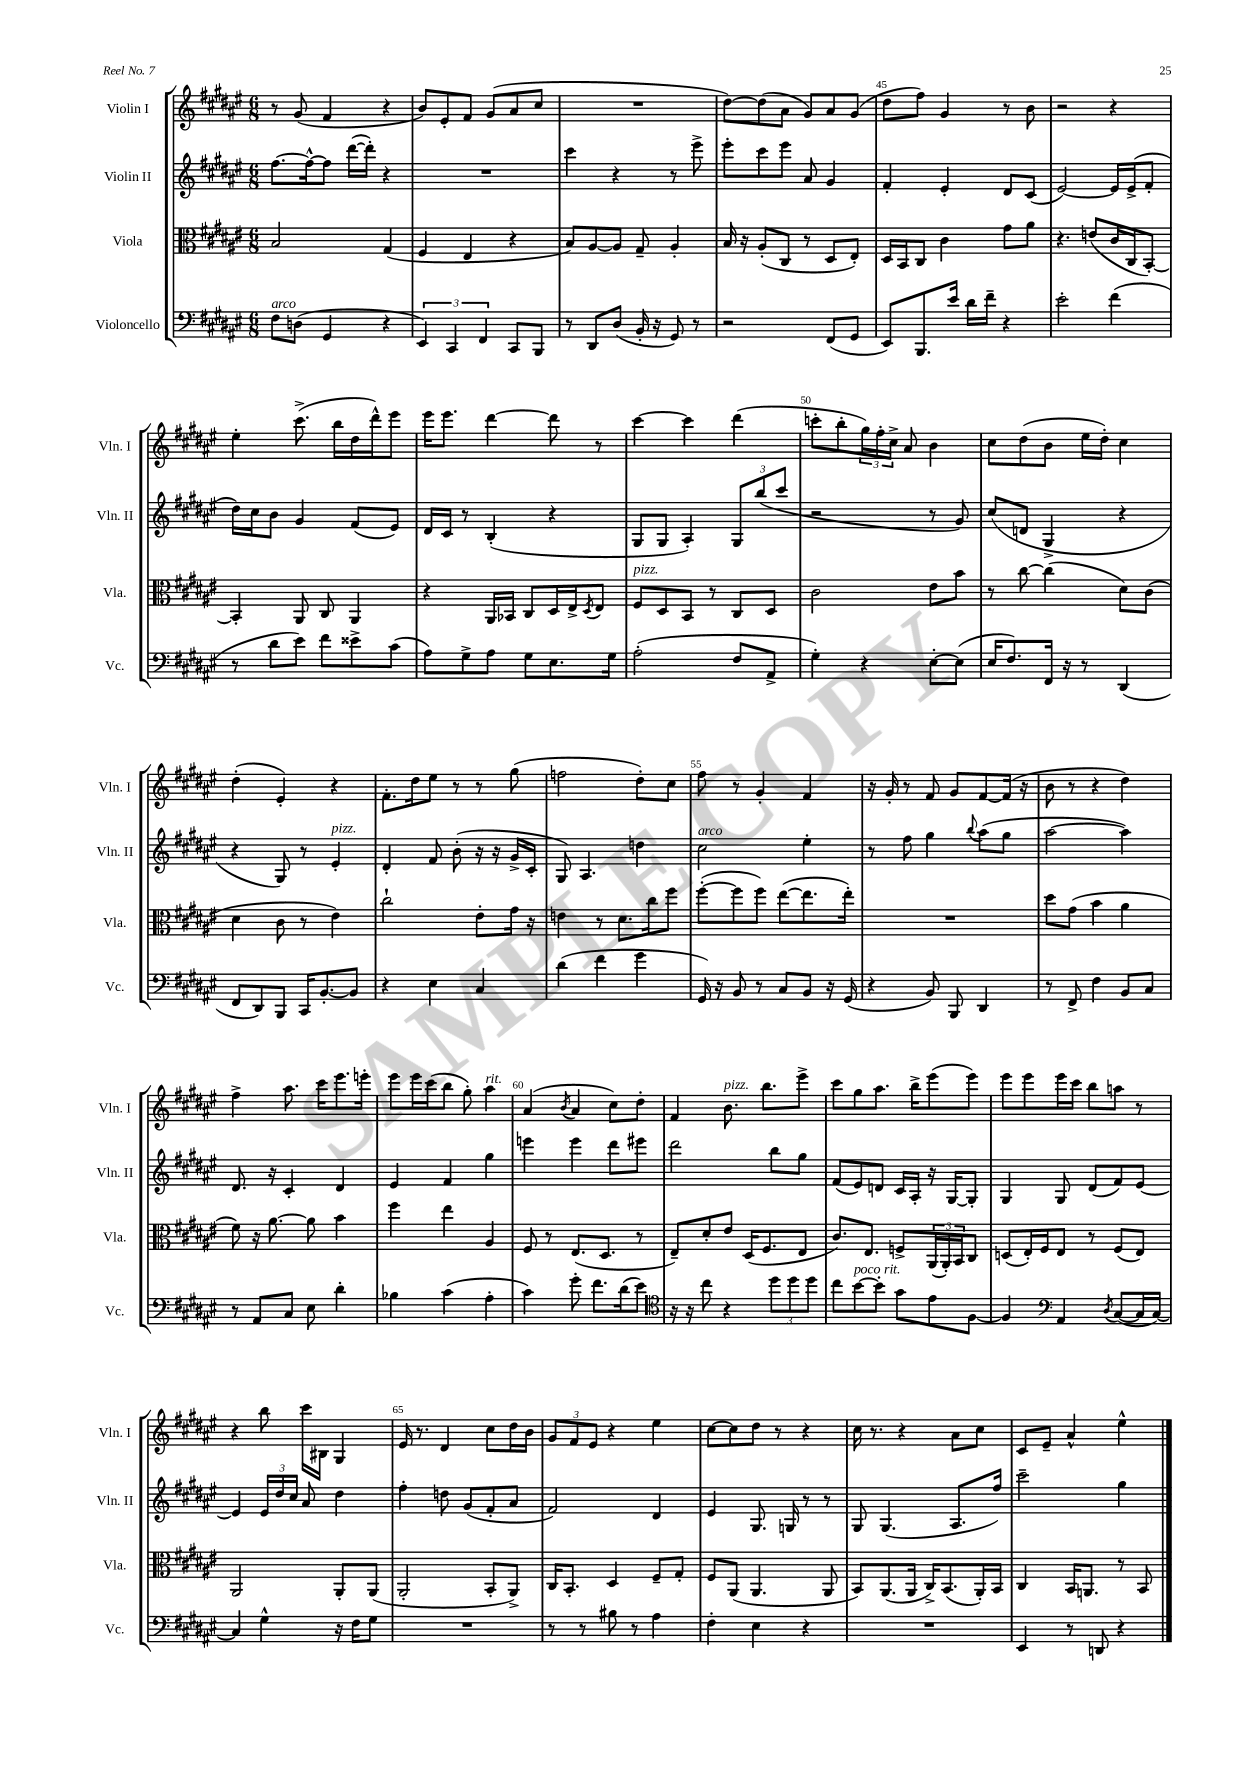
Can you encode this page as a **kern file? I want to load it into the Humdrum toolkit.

**kern	**kern	**kern	**kern
*part4	*part3	*part2	*part1
*staff4	*staff3	*staff2	*staff1
*I"Violoncello	*I"Viola	*I"Violin II	*I"Violin I
*I'Vc.	*I'Vla.	*I'Vln. II	*I'Vln. I
*clefF4	*clefC3	*clefG2	*clefG2
*k[f#c#g#d#a#e#]	*k[f#c#g#d#a#e#]	*k[f#c#g#d#a#e#]	*k[f#c#g#d#a#e#]
*M6/8	*M6/8	*M6/8	*M6/8
=41	=41	=41	=41
!LO:TX:a:i:t=arco	!	!	!
8F#\L	2B/	[8.ff#\L	8r
(8Dn\J	.	.	(8g#/
.	.	16ff#^^\k_	.
4GG#/	.	8ff#\J]	4f#/
.	.	([16ddd#\LL	.
.	.	16ddd#'\JJ])	.
4r	(4G#/	4r	4r
=42	=42	=42	=42
6EE#/)	4F#/	2.r	8b/L)
.	.	.	8e#'/
6CC#/	.	.	.
.	4E#/	.	8f#/J
6FF#/	.	.	.
.	.	.	(8g#/L
8CC#/L	4r	.	8a#/
8BBB/J	.	.	8cc#/J
=43	=43	=43	=43
8r	8B/L)	4ccc#\	2.r
8DD#/L	[8A#/	.	.
(8D#/J	8A#/J]	4r	.
16BB'/	8G#~/	.	.
16r	.	.	.
8GG#/)	4A#'/	8r	.
8r	.	8eee#^\	.
=44	=44	=44	=44
2r	16B/	8eee#'\L	[8dd#\L)
.	16r	.	.
.	(8A#'/L	8ccc#\	(8dd#\]
.	8C#/J	8eee#\J	8a#\J
.	8r	8a#/	8g#/L)
(8FF#/L	8D#/L	4g#/	8a#/
8GG#/J	8E#'/J)	.	(8g#/J
=45	=45	=45	=45
8EE#/L)	16D#/LL	4f#'/	8dd#\L
.	16BB/J	.	.
8.BBB/	8C#/J	.	8ff#\J)
.	4c#\	4e#'/	4g#/
16e#/Jk	.	.	.
16d#\LL	.	.	.
16f#~\JJ	.	.	.
4r	8g#\L	8d#/L	8r
.	8a#\J	(8c#/J	8b\
=46	=46	=46	=46
2e#'\	4.r	[2e#/)	2r
.	(8en/L	.	.
(4f#\	16c#/L	16e#/LL]	4r
.	16C#/J	(16e#^/J	.
.	[8BB'/J)	8f#'/J	.
!!LO:LB:g=z
=47	=47	=47	=47
8r	4BB'/]	16dd#\LL)	4ee#'\
.	.	16cc#\J	.
8d#\L	.	8b\J	.
8e#\J)	8AA#/	4g#/	(8.ccc#^\
8f#\L	8C#/	.	.
.	.	.	16bb\LL
8e##X^\	4AA#/	(8f#/L	16dd#\
.	.	.	16ddd#^^\J)
(8c#\J	.	8e#/J)	8eee#\J
=48	=48	=48	=48
8A#\L)	4r	16d#/LL	16eee#\KL
.	.	16c#/JJ	8.eee#\J
8G#^\	.	8r	.
8A#\J	16AA#/LL	(4B'/	[4ddd#\
.	16BB-X/JJ	.	.
8G#\L	8C#/L	.	.
8.E#\	16D#/L	4r	8ddd#\]
.	16E#^/J	.	.
.	8qD#/	.	.
.	8E#/J	.	8r
16G#\Jk	.	.	.
=49	=49	=49	=49
!	!LO:TX:a:i:t=pizz.	!	!
(2A#'\	8F#/L	8G#/L	[4ccc#\
.	8D#/	8G#/J	.
.	8BB/J	4A#'/)	4ccc#\]
.	8r	.	.
8F#/L	8C#/L	12G#/L	(4ddd#\
.	.	(12bb/	.
8AA#^/J	8D#/J	.	.
.	.	12ccc#/J	.
=50	=50	=50	=50
4G#'\)	2c#\	2r	8cccn'\L
.	.	.	8bb'\
4r	.	.	24gg#\L)
.	.	.	24ff#'\
.	.	.	24cc#^\JJ
.	.	.	8a#/
[8E#'\L	8e#\L	8r	4b\
(8E#\J]	8b\J	8g#/)	.
=51	=51	=51	=51
16E#/KL	8r	(8cc#/L	8cc#\L
8.F#/)	.	.	.
.	[8cc#\	8dn/J	(8dd#\
16FF#/Jk	(4cc#\]	4G#^/	8b\J
16r	.	.	.
8r	.	.	16ee#\LL
.	.	.	16dd#'\JJ)
(4DD#/	8d#\L)	4r	4cc#\
.	(8c#\J	.	.
!!LO:LB:g=z
=52	=52	=52	=52
8FF#/L	4d#\	4r	(4dd#'\
8DD#/)	.	.	.
8BBB/J	8c#\	8G#/)	4e#'/)
16CC#/KL	8r	8r	.
[8.BB'/	.	.	.
!	!	!LO:TX:a:i:t=pizz.	!
.	4e#\)	4e#'/	4r
8BB/J]	.	.	.
=53	=53	=53	=53
4r	2cc#`\	4d#'/	8.f#'\L
.	.	.	16dd#\k
4E#\	.	8f#/	8ee#\J
.	.	(8b'\	8r
4C#/	8e#'\L	16r	8r
.	.	16r	.
.	16g#\Jk	16g#^/LL	(8gg#\
.	16r	16c#'/JJ	.
=54	=54	=54	=54
(4d#\	4en\	8G#/)	2ffn\
.	.	4.A#/	.
4f#\	8r	.	.
.	8.d#\L	.	.
4g#\	.	4ddn\	8dd#'\L)
.	16cc#\k	.	.
.	8ff#\J	.	8cc#\J
=55	=55	=55	=55
!	!	!LO:TX:a:i:t=arco	!
16GG#/)	([8ff#'\L	2cc#\	8ff#\
16r	.	.	.
8BB/	8ff#\]	.	8r
8r	8ff#\J)	.	4g#'/
8C#/L	([8ee#\L	.	.
8BB/J	8.ee#\]	4ee#'\	4f#/
16r	.	.	.
(16GG#/	16ee#'\Jk)	.	.
=56	=56	=56	=56
4r	2.r	8r	16r
.	.	.	16g#'/
.	.	8ff#\	8r
8BB/)	.	4gg#\	8f#/
8BBB/	.	.	8g#/L
.	.	8qqbb/	.
4DD#/	.	(8aa#\L	[8f#/
.	.	8gg#\J	(16f#/Jk]
.	.	.	16r
=57	=57	=57	=57
8r	8dd#\L	[2aa#\	8b\
8FF#^/	(8g#\J	.	8r
4F#\	4b\	.	4r
8BB/L	4a#\	4aa#\])	4dd#\)
8C#/J	.	.	.
!!LO:LB:g=z
=58	=58	=58	=58
8r	8f#\)	8.d#/	4ff#^\
8AA#/L	16r	.	.
.	[8.a#\	16r	.
8C#/J	.	4c#'/	8.aa#\
8E#\	8a#\]	.	.
.	.	.	16ccc#\KL
4d#'\	4b\	4d#/	8.eee#\
.	.	.	16eeen'\Jk
=59	=59	=59	=59
4B-X\	4ff#\	4e#/	8eee#\L
.	.	.	16eee#\L
.	.	.	(16ccc#\J
(4c#\	4ee#\	4f#/	8bb\J
.	.	.	8gg#'\)
!	!	!	!LO:TX:a:i:t=rit.
4A#'\	4A#/	4gg#\	4aa#\
=60	=60	=60	=60
4c#\)	8F#/	4eeen\	(4a#/
.	8r	.	.
.	.	.	8qb/
8g#'\	(8.E#/L	4eee\	4a#/
8.f#\L	.	.	.
.	8.D#/J	.	.
.	.	8ddd#\L	8cc#\L)
(16d#\k	.	.	.
8e#\J)	8r	8eee#X\J	8dd#'\J
=61	=61	=61	=61
*clefC4	*	*	*
16r	8E#~/L)	2ddd#\	4f#/
16r	.	.	.
8cc#\	8d#'/	.	.
!	!	!	!LO:TX:a:i:t=pizz.
4r	8e#/J	.	8.b\
.	(16D#/KL	.	.
.	8.F#/	.	8.bb\L
12dd#\L	.	8bb\L	.
12dd#\	.	.	.
.	8E#/J	8gg#\J	8eee#^\J
12dd#\J	.	.	.
=62	=62	=62	=62
8cc#\L	8.c#/L)	(8f#/L	8ccc#\L
!LO:TX:a:i:t=poco rit.	!	!	!
[8b\	.	8e#/)	8gg#\
.	8.E#/J	.	.
8b'\J]	.	8dn/J	8.aa#\J
8g#\L	8Fn^/L	16c#/LL	.
.	.	16A#'/JJ	16bb^\KL
8e#\	(24AA#/L	16r	(8eee#\
.	24AA#'/)	.	.
.	.	[16G#/KL	.
.	24BB/J	.	.
[8F#\J	8C#/J	8G#'/J]	8eee#\J)
=63	=63	=63	=63
4F#/]	(8Dn/L	4G#/	8eee#\L
.	16E#'/L)	.	8eee#\
.	16F#/J	.	.
*clefF4	*	*	*
4AA#/	8E#/J	8G#/	16eee#\L
.	.	.	16ccc#\JJ
.	8r	(8d#/L	8bb\L
8qD#/	.	.	.
([8C#/L	(8F#/L	8f#/)	8aan\J
16C#/L]	8E#/J)	[8e#/J	8r
[16C#/JJ)	.	.	.
!!LO:LB:g=z
=64	=64	=64	=64
4C#/]	2AA#/	4e#/]	4r
4G#^^\	.	24e#/LL	8bb\
.	.	24dd#/	.
.	.	24cc#/JJ	.
.	.	8a#/	16ccc#\LL
.	.	.	16B#X\JJ
16r	8AA#'/L	4dd#\	4G#/
16F#\KL	.	.	.
8G#\J	(8AA#/J	.	.
=65	=65	=65	=65
2.r	2AA#'/	4ff#'\	16e#/
.	.	.	8.r
.	.	8ddn\	4d#/
.	.	(8g#/L	.
.	8BB'/L	8f#'/	8cc#\L
.	8AA#^/J)	8a#/J	16dd#\L
.	.	.	16b\JJ
=66	=66	=66	=66
8r	16C#/KL	2f#/)	12g#/L
.	8.BB'/J	.	.
.	.	.	12f#/
8r	.	.	.
.	.	.	12e#/J
8B#X\	4D#/	.	4r
8r	.	.	.
4A#\	8F#~/L	4d#/	4ee#\
.	8G#'/J	.	.
=67	=67	=67	=67
4F#'\	8F#/L	4e#/	[8cc#\L
.	(8AA#/J	.	8cc#\]
4E#\	4.AA#/	8.G#/	8dd#\J
.	.	.	8r
.	.	16Gn/	.
4r	.	8r	4r
.	8AA#/	8r	.
=68	=68	=68	=68
2.r	8BB/L)	8G#/	16cc#\
.	.	.	8.r
.	(8.AA#/	(4.G#/	.
.	.	.	4r
.	16AA#/Jk	.	.
.	16C#^/KL)	.	.
.	(8.BB/	.	.
.	.	8.A#/L	8a#\L
.	16AA#'/L)	.	8cc#\J
.	16BB/JJ	16ff#/Jk)	.
=69	=69	=69	=69
4EE#/	4C#/	2ccc#~\	8c#/L
.	.	.	8e#~/J
8r	16BB/KL	.	4a#^^/
.	8.AAn/J	.	.
8DDn/	.	.	.
4r	8r	4gg#\	4ee#^^\
.	8BB/	.	.
==	==	==	==
*-	*-	*-	*-
